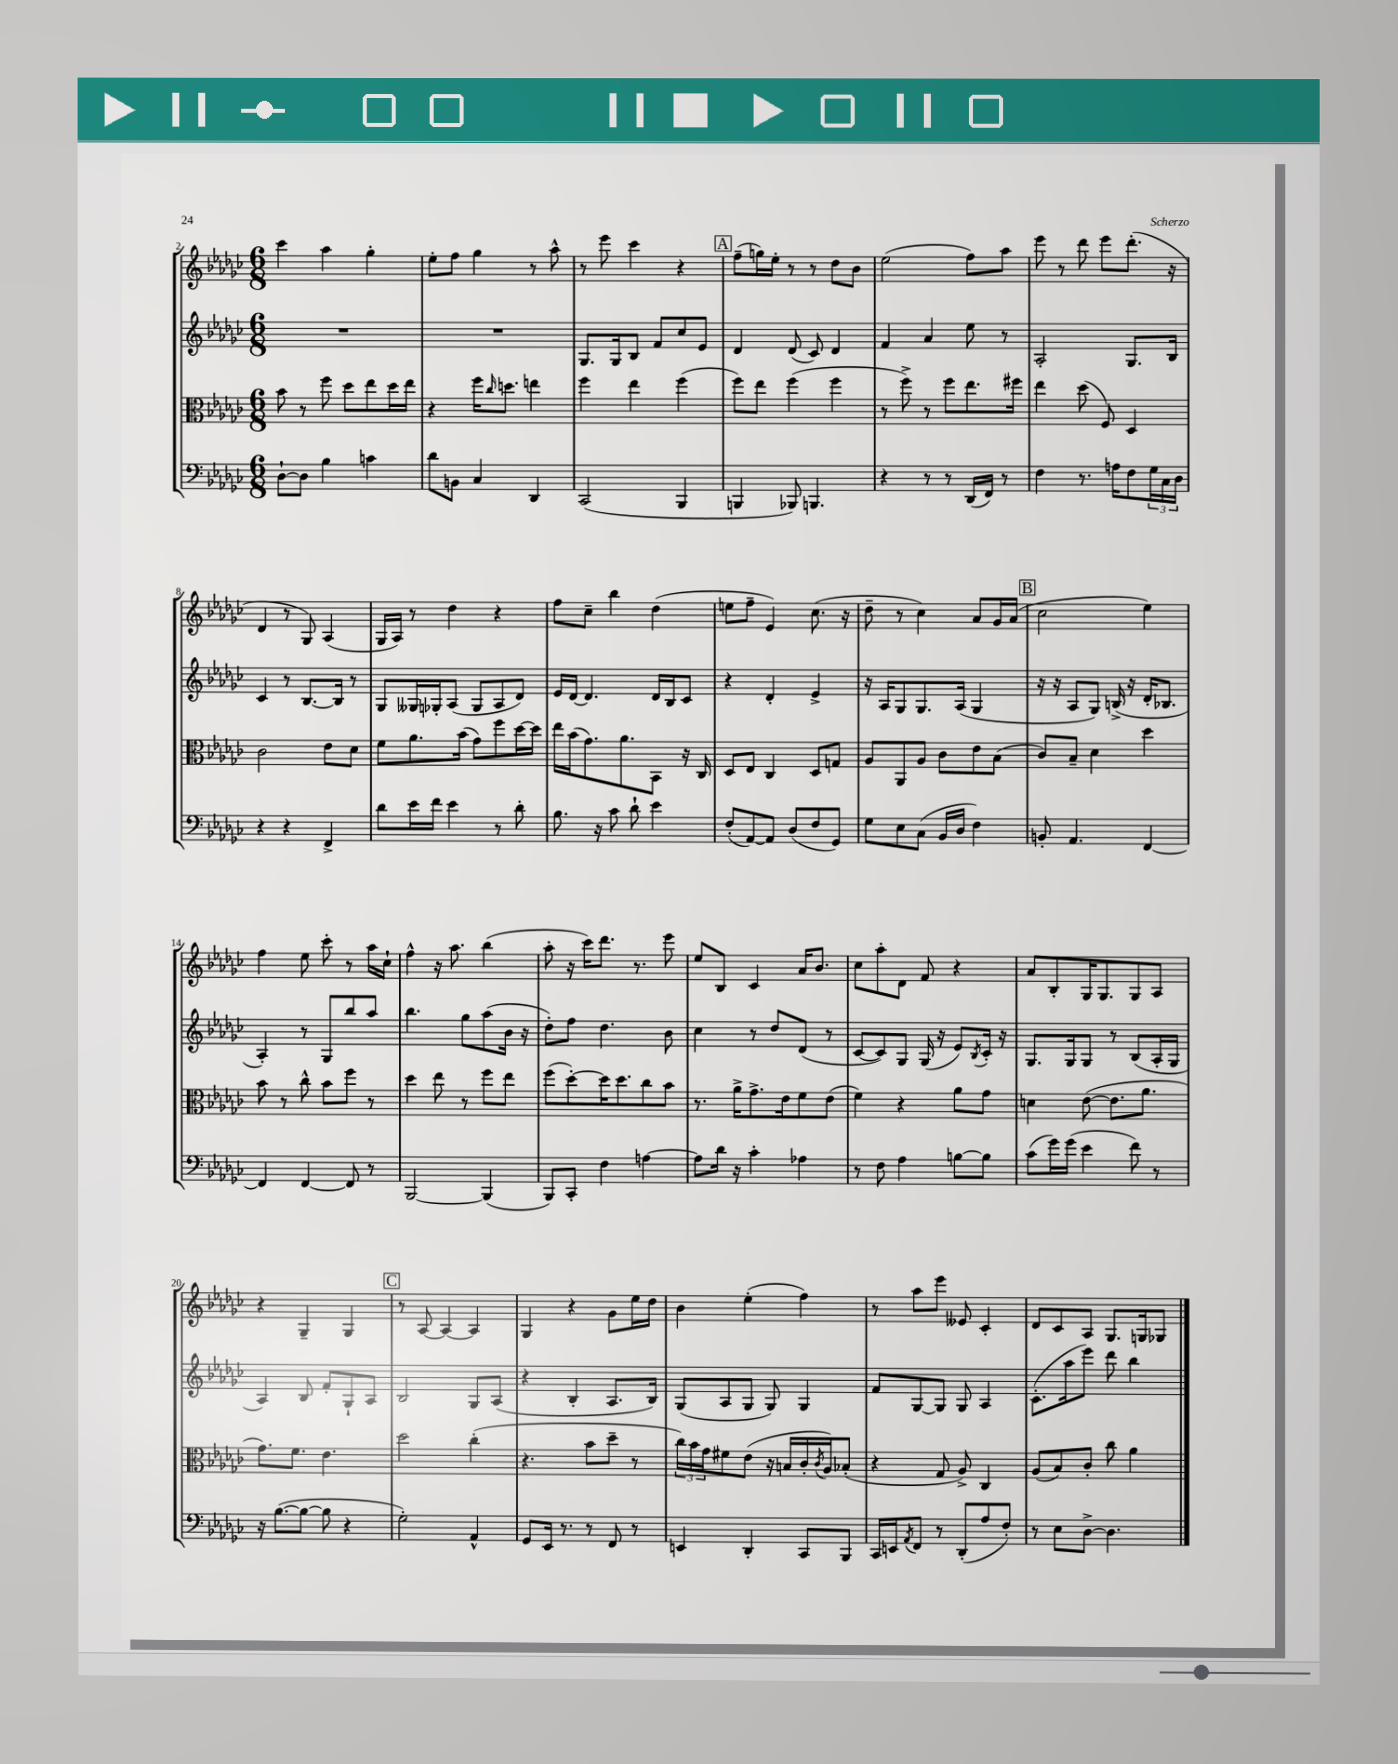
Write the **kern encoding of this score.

**kern	**kern	**kern	**kern
*staff4	*staff3	*staff2	*staff1
*clefF4	*clefC3	*clefG2	*clefG2
*k[b-e-a-d-g-c-]	*k[b-e-a-d-g-c-]	*k[b-e-a-d-g-c-]	*k[b-e-a-d-g-c-]
*M6/8	*M6/8	*M6/8	*M6/8
[8D-`	8b-	2.r	4ccc-
8D-]	8r	.	.
4B-	8ff	.	4aa-
.	8dd-	.	.
4c	8ee-	.	4gg-'
.	16dd-	.	.
.	16ee-	.	.
=	=	=	=
8d-	4r	2.r	8ee-'
8BB	.	.	8ff
4C-	16ff	.	4gg-
.	16qqcc-	.	.
.	8.dd	.	.
4DD-	4ee	.	8r
.	.	.	8aa-^^
=	=	=	=
(2CC-	4ff	8.G-	8r
.	.	.	8eee-
.	.	16G-	.
.	4ee-	8B-	4ccc-
.	.	8f	.
4BBB-	(4ff	8cc-	4r
.	.	8e-	.
=	=	=	=
4BBB	8ff)	4d-	(8ff~
.	8ee-	.	16gg)
.	.	.	16ee-'
8BBB-)	(4ff	(8d-	8r
4.BBB	.	8c-)	8r
.	4ff	4d-	8dd-
.	.	.	8b-
=	=	=	=
4r	8r	4f	(2ee-
.	8ff^)	.	.
8r	8r	4a-	.
8r	8ff	.	.
(16DD-	8.ee-	8ee-	8ff)
16FF)	.	.	.
8r	.	8r	8aa-
.	16ff#	.	.
=	=	=	=
4F	4ee-	2A-'	8eee-
.	.	.	8r
8.r	(8dd-	.	8ddd-
.	8F)	.	8eee-
16A	.	.	.
8F	4D-	8.G-	(8.ddd-'
24G-	.	.	.
24C-	.	.	.
.	.	16B-	16r
24D-	.	.	.
=	=	=	=
4r	2c-	4c-	4d-
4r	.	8r	8r
.	.	[8.B-	8G-)
4FF^	8e-	.	(4A-
.	.	16B-]	.
.	8d-	8r	.
=	=	=	=
8d-	8f	8G-	16G-
.	.	.	16A-)
16e-	8.a-	16G--	8r
16f	.	16G-'	.
4e-	.	(8A-	4dd-
.	(16b-	.	.
.	8g-)	8G-	.
8r	8ff	8A-	4r
8d-'	[16dd-	8d-)	.
.	16dd-]	.	.
=	=	=	=
8.B-	16ee-	16e-	8ff
.	(16b-	[16d-	.
.	8.g-)	4.d-]	8cc-~
16r	.	.	.
8c-	.	.	4bb-
.	8.a-	.	.
8d-`	.	.	.
4e-	8BB-	16d-	(4dd-
.	.	16B-	.
.	16r	8c-	.
.	16C-	.	.
=	=	=	=
(8F'	8D-	4r	8ee
[8AA-)	8E-	.	8ff~
8AA-]	4C-	4d-'	4e-)
(8D-	.	.	.
8F	8D-	4e-^	(8.cc-
8GG-)	8G	.	.
.	.	.	16r
=	=	=	=
8G-	8A-	16r	8dd-~
.	.	16A-	.
8E-	8AA-	8G-	8r
(8C-	8A-	8.G-	4cc-)
16BB-	8c-	.	.
16D-	.	(16A-	.
4F)	8e-	4G-	8a-
.	(8B-	.	16g-
.	.	.	(16a-
=	=	=	=
8BB'	8c-)	16r	2cc-
.	.	16r	.
4.AA-	8B-~	8A-	.
.	4d-	8G-)	.
.	.	(16B^	.
.	.	16r	.
[4FF	4dd-	16d-'	4ee-)
.	.	8.B-	.
=	=	=	=
4FF]	8b-	4A-')	4ff
.	8r	.	.
[4FF	8cc-^^	8r	8ee-
.	8b-	8G-	8ccc-'
8FF]	8ff	8bb-	8r
8r	8r	8aa-	16aa-
.	.	.	16cc-`
=	=	=	=
[2BBB-	4dd-	4.bb-	4ff^^
.	8ee-	.	16r
.	.	.	8.aa-
.	8r	8gg-	.
(4BBB-]	8ff	(8aa-	(4bb-
.	8ee-	16b-	.
.	.	16r	.
=	=	=	=
8BBB-)	(8ff	8dd-')	8aa-'
8CC-'	[8dd-')	8ff	16r
.	.	.	16ccc-)
4F	16dd-]	4.dd-	8.ddd-
.	8.dd-	.	.
.	.	.	8.r
[4A	8cc-	.	.
.	8b-	8b-	8eee-
=	=	=	=
8A]	8.r	4cc-	8ee-
16d-	.	.	8B-
16r	16a-^	.	.
4c-'	8.g-^	8r	4c-
.	.	8dd-	.
.	16e-	.	.
4A-	8f	(8d-	16a-
.	.	.	8.b-
.	(8e-	8r	.
=	=	=	=
8r	4f)	[8c-	8cc-
8F	.	8c-])	8aa-'
4A-	4r	8G-	8d-
.	.	(16G-	8f
.	.	16r	.
[8B	8a-	8e-)	4r
.	.	8qB-	.
8B]	8g-	16c-'	.
.	.	16r	.
=	=	=	=
(8c-	4d	8.G-	8a-
16g-)	.	.	8B-'
(16g-	.	16G-	.
4e-	([8e-	8G-	16G-
.	.	.	8.G-
.	8.e-]	8r	.
8f)	.	(8B-	8G-
.	8.a-	.	.
8r	.	16A-'	8A-
.	.	16G-	.
=	=	=	=
16r	8.g-)	4A-)	4r
([8.B-	.	.	.
.	8.f	.	.
8B-_	.	8B-	4G-~
8B-]	4.e-	8f'	.
4r	.	8G-`	4G-
.	.	8A-	.
=	=	=	=
2G-')	2dd-	2B-	8r
.	.	.	[8A-
.	.	.	4A-_
4AA-^^	(4cc-'	8G-	4A-]
.	.	(8A-	.
=	=	=	=
8GG-	4.r	4r	4G-
16EE-	.	.	.
8.r	.	.	.
.	.	4B-'	4r
8r	8b-	.	.
8FF	8dd-~	8.A-	8g-
8r	8r	.	16ee-
.	.	16B-)	16dd-
=	=	=	=
4EE	24cc-)	(8G-	4b-
.	24b-	.	.
.	24g-	.	.
.	8f#	8A-	.
4DD-'	(8e-	8G-	(4ee-'
.	16r	8G-)	.
.	16B	.	.
8CC-	16c-'	4G-	4ff)
.	8qc-	.	.
.	16A-)	.	.
8BBB-	(8B-'	.	.
=	=	=	=
16CC-	4r	8f	8r
16EE	.	.	.
8qAA-	.	.	.
8FF	.	[8G-	8aa-
8r	8G-	8G-]	8eee-
(8DD-'	8A-^)	8G-	8e--
8A-	4C-	4A-	4c-'
8F')	.	.	.
=	=	=	=
8r	(8A-	(8.c-'	8d-
8E-	8B-)	.	8c-
.	.	16aa-	.
[8D-^	8c-'	8eee-)	8A-
4.D-]	8cc-	8ddd-	8.G-
.	4a-	4bb-	.
.	.	.	16G
.	.	.	8G-
==	==	==	==
*-	*-	*-	*-
